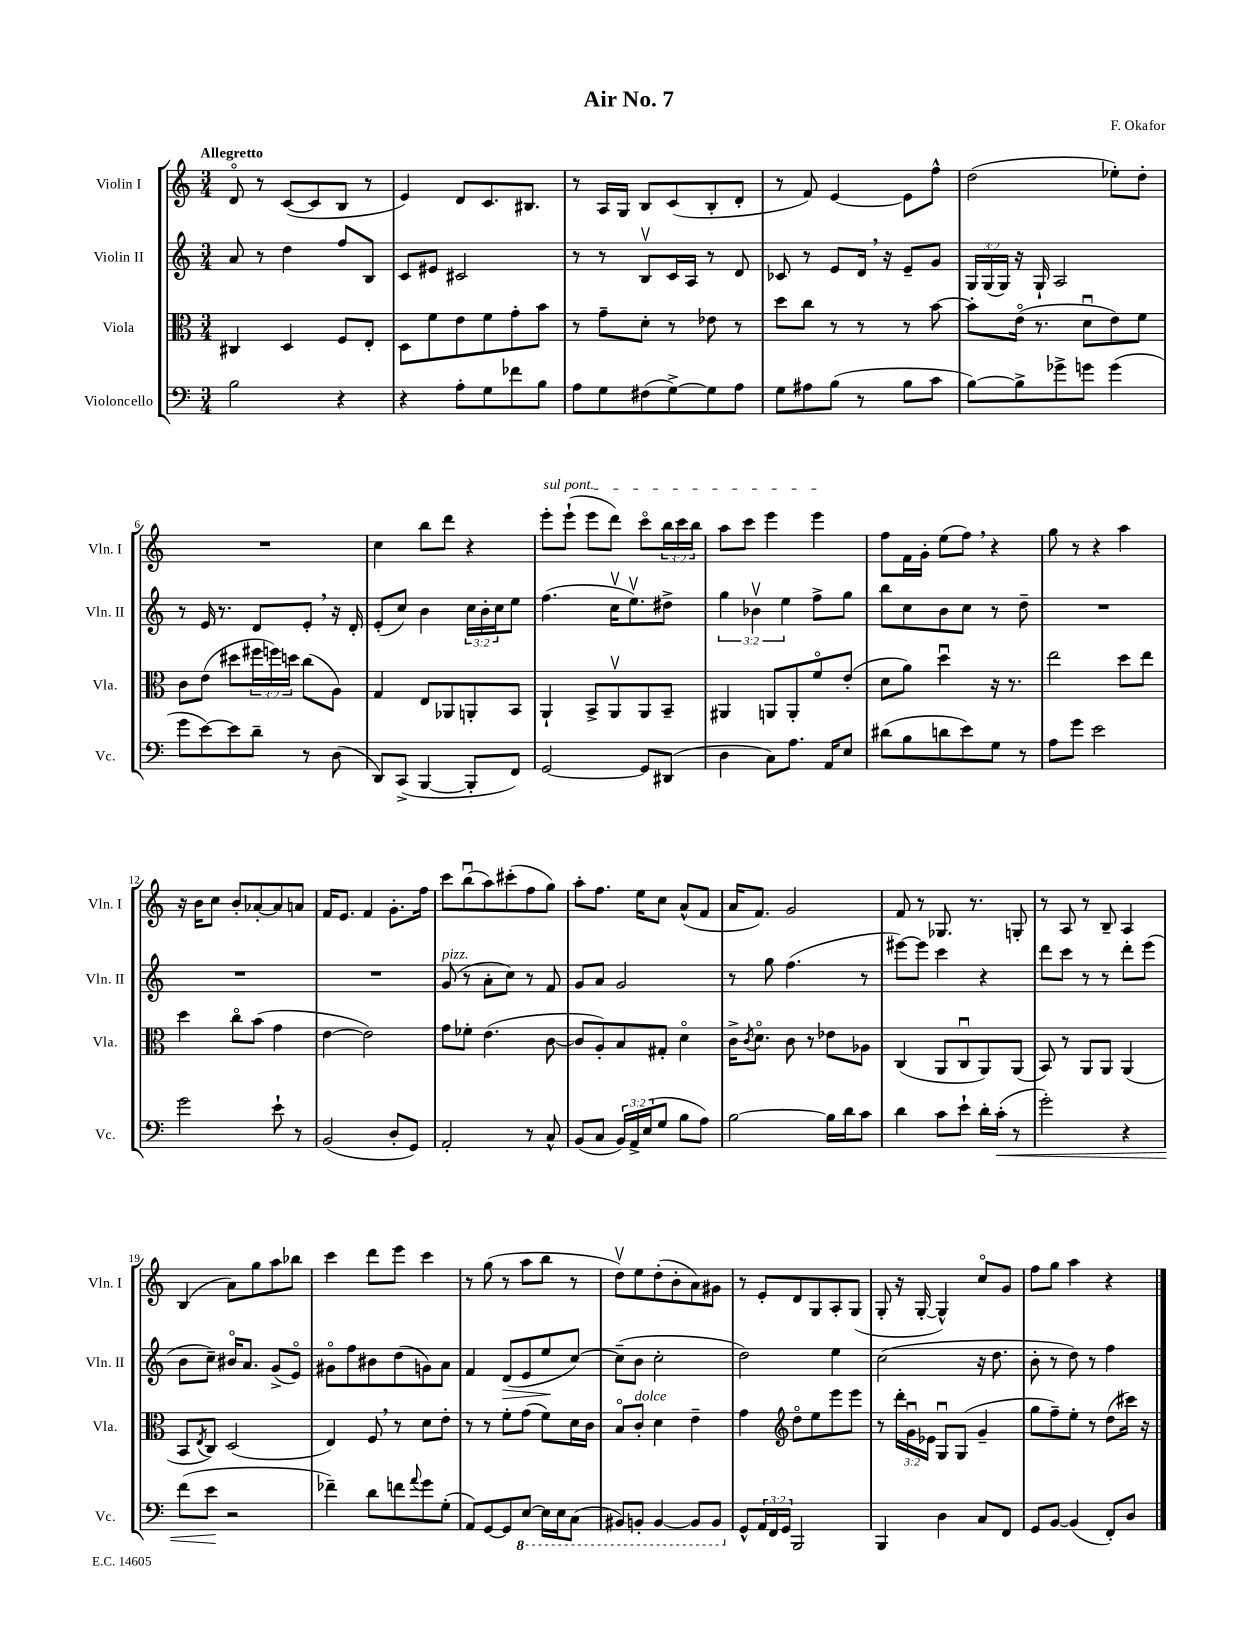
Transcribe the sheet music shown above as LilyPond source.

\header { title = "Air No. 7" composer = "F. Okafor" }
<<
\new StaffGroup <<
\new Staff = "s0" \with { instrumentName = "Violin I" shortInstrumentName = "Vln. I" } {
    \clef treble \key c \major \numericTimeSignature \time 3/4 \override Staff.TupletNumber.text = #tuplet-number::calc-fraction-text \tempo "Allegretto"
    d'8\flageolet r8 c'8~( c'8 b8 r8 |
    e'4) d'8 c'8. bis8. |
    r8 a16 g16 b8 c'8( b8-. d'8-. |
    r8 f'8) e'4~ e'8 f''8-^ |
    d''2( ees''8-.) d''8-. |
    R2. |
    c''4 b''8 d'''8 r4 |
    \once \override TextSpanner.bound-details.left.text = \markup { \italic "sul pont." } e'''8-.\startTextSpan e'''8-!( e'''8 d'''8) c'''8\flageolet \tuplet 3/2 { b''16 c'''16 b''16 } |
    a''8 c'''8 e'''4 e'''4\stopTextSpan |
    f''8 f'16 g'16-. e''8( f''8) \breathe r4 |
    g''8 r8 r4 a''4 |
    r16 b'16 c''8 b'8-. aes'8~-. aes'8 a'8 |
    f'16 e'8. f'4 g'8.-. f''16 |
    c'''8 b''8\downbow( a''8) cis'''8-.( f''8 g''8) |
    a''8-. f''8. e''16 c''8 a'8-^( f'8 |
    a'16 f'8.) g'2 |
    f'8 r8 ges8. r8. g8-. |
    r8 a8 r8 b8-- a4 |
    b4( a'8) g''8 a''8 bes''8 |
    c'''4 d'''8 e'''8 c'''4 |
    r8 g''8( r8 a''8 b''8 r8 |
    d''8\upbow) e''8 d''8-.( b'8-. a'8) gis'8 |
    r8 e'8-. d'8 g8 a8-. g8( |
    g8-. r16 g16~-. g4-^) c''8\flageolet g'8 |
    f''8 g''8 a''4 r4 \bar "|." |
}
\new Staff = "s1" \with { instrumentName = "Violin II" shortInstrumentName = "Vln. II" } {
    \clef treble \key c \major \numericTimeSignature \time 3/4 \override Staff.TupletNumber.text = #tuplet-number::calc-fraction-text
    a'8 r8 d''4 f''8 b8 |
    c'8 eis'8 cis'2 |
    r8 r8 b8\upbow c'16 a16 r8 d'8 |
    ces'8 r8 e'8 d'16 \breathe r16 e'8-- g'8 |
    \tuplet 3/2 { g16 g16( g16) } r16 g16-! a2 |
    r8 e'16 r8. d'8 e'8-. \breathe r16 d'16-. |
    e'8-.( c''8) b'4 \tuplet 3/2 { c''16 b'16-. c''16 } e''8 |
    f''4.( c''16\upbow e''8.\upbow) dis''8-> |
    \tuplet 3/2 { g''4 bes'4\upbow e''4 } f''8-> g''8 |
    b''8 c''8 b'8 c''8 r8 d''8-- |
    R2. |
    R2. |
    R2. |
    g'8^\markup { \italic "pizz." }( r8 a'8-. c''8) r8 f'8 |
    g'8 a'8 g'2 |
    r8 g''8 f''4.( r8 |
    eis'''8~) eis'''8 c'''4 r4 |
    d'''8 c'''8 r8 r8 d'''8-. e'''8( |
    b'8 c''8--) bis'16\flageolet a'8. g'8->( e'8\flageolet) |
    gis'8\flageolet f''8 bis'8 d''8( g'8) a'8 |
    f'4 d'8\>( e'8 e''8\! c''8~) |
    c''8--( b'8 c''2-. |
    d''2) e''4 |
    c''2( r16 d''8. |
    b'8-. r8 d''8) r8 f''4 \bar "|." |
}
\new Staff = "s2" \with { instrumentName = "Viola" shortInstrumentName = "Vla." } {
    \clef alto \key c \major \numericTimeSignature \time 3/4 \override Staff.TupletNumber.text = #tuplet-number::calc-fraction-text
    cis4 d4 f8 e8-. |
    d8 f'8 e'8 f'8 g'8-. b'8 |
    r8 g'8-- d'8-. r8 ees'8 r8 |
    d''8 c''8 r8 r8 r8 b'8~ |
    b'8-. e'16\flageolet( r8. d'8\downbow e'8) f'8 |
    c'8 e'8( dis''8 \tuplet 3/2 { fis''16 f''16) d''16 } c''8( a8) |
    g4 e8 aes,8 a,8-. b,8 |
    a,4-! b,8-> a,8\upbow a,8 b,8-- |
    ais,4 a,8 a,8-. f'8\flageolet e'8-.( |
    d'8 a'8) d''4\downbow r16 r8. |
    e''2 d''8 e''8 |
    d''4 c''8\flageolet b'8( g'4 |
    e'4~ e'2) |
    g'8 fes'8-. e'4.( c'8~ |
    c'8 a8-.) b8 gis8-. d'4\flageolet |
    c'16-> \acciaccatura { c'8 } d'8.\flageolet c'8 r8 ees'8 aes8 |
    c4( a,8 c8\downbow a,8) a,8( |
    b,8) r8 a,8 a,8 a,4( |
    b,8 \acciaccatura { e8 } c8) d2( |
    e4) f8 \breathe r8 d'8 e'8-. |
    r8 r8 f'8-. g'8( f'8) d'16 c'16 |
    b8\flageolet c'8-.^\markup { \italic "dolce" } d'4 e'4-- |
    g'4 \clef treble d''8\flageolet e''8 e'''8 e'''8 |
    r8 \tuplet 3/2 { d'''16-. g'16\downbow ees'16 } g8\downbow g8( g'4-- |
    g''8 f''8--) e''8-. r8 d''8( cis'''16) r16 \bar "|." |
}
\new Staff = "s3" \with { instrumentName = "Violoncello" shortInstrumentName = "Vc." } {
    \clef bass \key c \major \numericTimeSignature \time 3/4 \override Staff.TupletNumber.text = #tuplet-number::calc-fraction-text
    b2 r4 |
    r4 a8-. g8 fes'8 b8 |
    a8 g8 fis8( g8~->) g8 a8 |
    g8 ais8 b8( r8 b8 c'8 |
    b8~) b8-> ges'8-> g'8 g'4( |
    g'8 e'8~) e'8 d'8-- r8 d8( |
    d,8) c,8->( b,,4~ b,,8-. f,8) |
    g,2~ g,8 dis,8( |
    d4 c8) a8. a,16 e8 |
    dis'8( b8 d'8 e'8) g8 r8 |
    a8 g'8 e'2 |
    g'2 e'8-! r8 |
    b,2( d8-. g,8) |
    a,2-. r8 c8-^ |
    b,8( c8 \tuplet 3/2 { b,16) a,16-> e16( } g8 b8 a8) |
    b2~ b16 d'16 c'8 |
    d'4 c'8 e'8-! d'16-. c'16-.\<( r8 |
    g'2-.) r4 |
    f'8( e'8\! r2 |
    fes'4--) d'8 f'8 \appoggiatura { a'8 } g'8 g8-.( |
    a,8) g,8~ g,8 \ottava #-1 e,8~ e,16 e,16 c,8( |
    bis,,8) b,,8-. b,,4~ b,,8 b,,8 \ottava #0 |
    g,8-^ \tuplet 3/2 { a,16 f,16 g,16 } b,,2 |
    b,,4 d4 c8 f,8 |
    g,8 b,8~ b,4( f,8-.) d8 \bar "|." |
}
>>
>>
